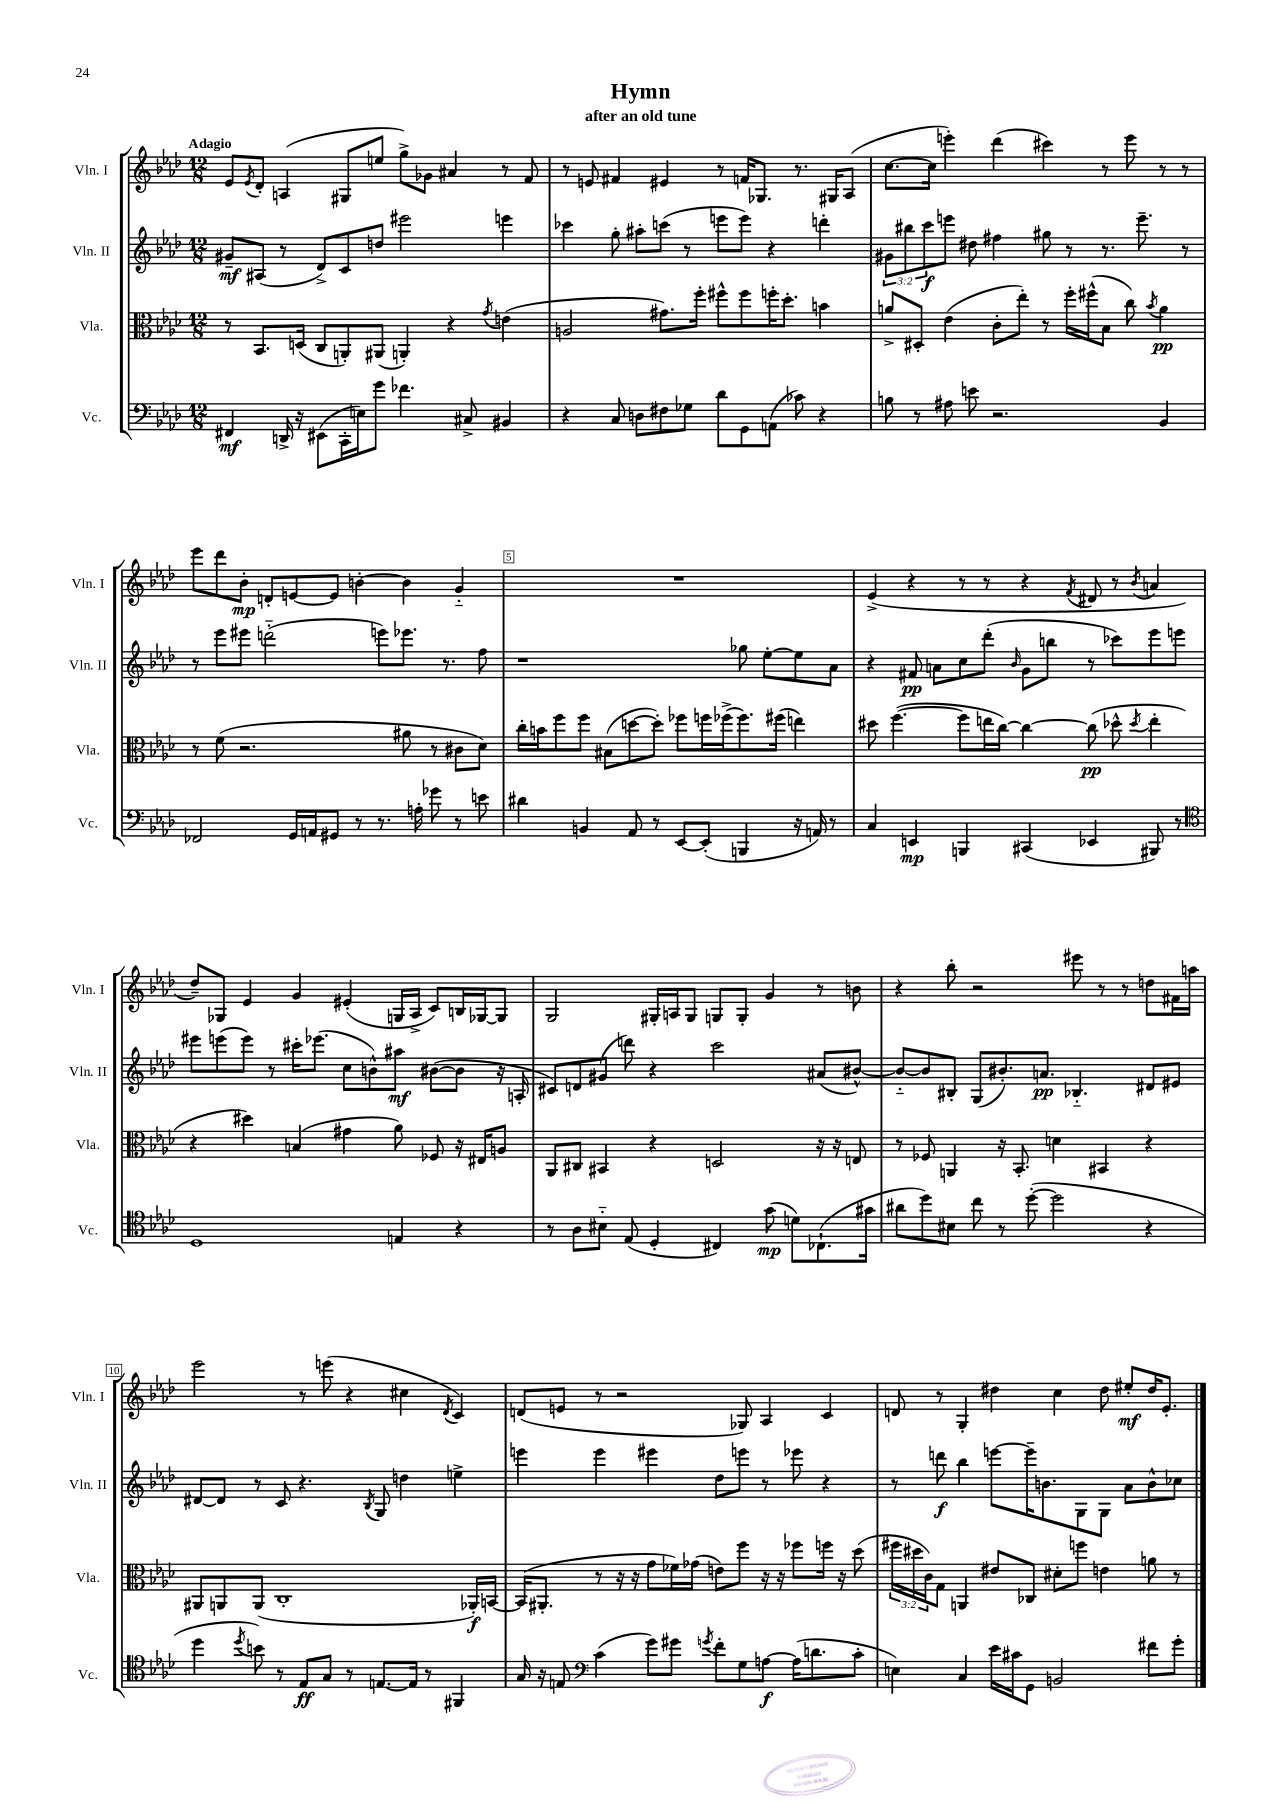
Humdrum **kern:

**kern	**kern	**kern	**kern
*staff4	*staff3	*staff2	*staff1
*clefF4	*clefC3	*clefG2	*clefG2
*k[b-e-a-d-]	*k[b-e-a-d-]	*k[b-e-a-d-]	*k[b-e-a-d-]
*M12/8	*M12/8	*M12/8	*M12/8
4FF#/	8r	8g#~/L	8e-/L
.	.	.	8qe-/
.	8.BB-/L	(8A#/J	8d-'/J
16DD^/	.	8r	(4A/
16r	(16D/Jk	.	.
(8EE#\L	8C/L	8d-^/L)	.
16CC'\L	8AA'/)	8c/	8G#/L
16E\J)	.	.	.
8g\J	(8AA#/J	8dd/J	8ee/J
4.f-\	4AA'/)	2eee#\	8gg^\L)
.	.	.	8g-\J
.	4r	.	4a#/
8C#^/	.	.	.
.	8qg/	.	.
4BB#/	(4e\	4eee\	8r
.	.	.	8f/
=	=	=	=
4r	2A/	4ccc-\	8r
.	.	.	8e/
8C/	.	8gg'\	4f#/
8D\L	.	8aa#'\L	.
8F#\	8.g#\L)	(8ccc\J	4e#/
8G-\J	.	8r	.
.	16ff'\Jk	.	.
8d-\L	8ff#^^\L	8eee\L	8r
8GG\	8ff#\	8eee\J)	16f/LK
.	.	.	8.G-/J
(8AA\J	16ff'\K	4r	.
.	8.dd-'\J	.	.
8c-\)	.	.	8.r
4r	4b\	4ddd'\	.
.	.	.	16G#/LK
.	.	.	(8A-/J
=	=	=	=
8B\	8a^/L	12g#\L	[8.cc\L
.	.	12bb#\	.
8r	8D#'/J	.	.
.	.	12ccc\	.
.	.	.	16cc\]Jk
8A#\	(4e-\	8eee\J	4eee'\)
8e\	.	8dd#\	.
2.r	8c'\L	4ff#\	(4ddd-\
.	8ee-'\J)	.	.
.	8r	8gg#\	4ccc#\)
.	16ff'\LL	8r	.
.	(16ff#^^\J	.	.
.	8B-\J	8.r	8r
.	8cc\)	.	8eee\
.	.	8.eee~\	.
.	8qb-/	.	.
4BB-/	4a\	.	8r
.	.	8r	8r
=	=	=	=
2FF-/	8r	8r	8eee-\L
.	(8f\	8eee-\L	8ddd-\
.	2.r	8eee#\J	8b-'\J
.	.	(2ddd'~\	8d'/L
16GG/LL	.	.	[8e/
16AA/J	.	.	.
8GG#/J	.	.	8e/]J
8r	.	.	[4b'\
8.r	.	8eee\L)	.
.	8a#\	8.eee-\J	4b\]
16A'\	.	.	.
8g-\	8r	.	.
.	.	8.r	.
8r	8c#\L	.	4g'~/
8e\	8d-\J)	8ff\	.
=	=	=	=
4d#\	16cc'\LL	1r	1.r
.	16b\J	.	.
.	8ff\	.	.
4BB/	8ff\J	.	.
.	(8B#\L	.	.
8AA-/	[8dd\	.	.
8r	8dd'\]J)	.	.
[8EE-/L	8ff-\L	.	.
(8EE-'/]J	16ff\L	.	.
.	(16ff-^\J	.	.
4BBB/	8.ff-\)	8gg-\	.
.	.	[8ee-'\L	.
.	(16ff#\Jk	.	.
16r	4ee\)	8ee-\]	.
16AA/)	.	.	.
8r	.	8a-\J	.
=	=	=	=
4C/	8dd#\	4r	(4e-^/
.	([4.ff\	.	.
4EE/	.	8f#/	4r
.	.	8a\L	.
4BBB/	8ff\]L	8cc\	8r
.	16ee\L	(8ddd-'\J	8r
.	[16cc\JJ)	.	.
.	.	16qqb-/	.
(4CC#/	4cc\_	8g\L	4r
.	.	8bb\J	.
.	.	.	8qf/
4EE-/	(8cc\]	8r	8d#/
.	8dd-^^\	8ccc-\L)	8r
.	8qdd-/	.	8qb-/
8BBB#/)	4ee'\	8eee-\	4a/
8r	.	8eee\J	.
=	=	=	=
*clefC4	*	*	*
1D-	4r	8eee#\L	8dd-~/L)
.	.	(8eee\	8G-/J
.	4dd#\)	8eee\J)	4e-/
.	.	8r	.
.	(4B/	16ccc#'\LK	4g/
.	.	(8.eee-\J	.
.	4g#\	8cc\L	(4e#'/
.	.	8b^^\)	.
4E/	8a-\)	8aa#\J	16G/LL
.	.	.	16A-^/JJ
.	8F-/	([8b#\L	8c/L)
4r	16r	8b#\]J	16B/L
.	16E#/LK	.	[16G-/J
.	8A/J	16r	8G-/]J
.	.	16A'/	.
=	=	=	=
8r	8AA-/L	8c#/L)	2G/
8A-\L	8C#/J	8d/	.
8B#'~\J	4BB#/	(8g#/J	.
(8E-/	.	8ddd\)	.
4D-'/	4r	4r	16G#'/LL
.	.	.	16A/J
.	.	.	8G#/J
4C#/)	2D/	2ccc\	8G/L
.	.	.	8G'/J
(8g\	.	.	4g/
8d\L)	.	.	.
(8.C-`\	16r	(8a#/L	8r
.	16r	.	.
.	8E/	[8b#^^/J)	8b\
16g#\Jk	.	.	.
=	=	=	=
8a#\L	8r	8b#'~/_L	4r
8dd-\)	8F-/	8b#/]	.
8B#\J	4AA/	8B#'/J	8bb-'\
8cc\	.	(8G/L	2r
8r	16r	8.b#'/)	.
.	8.BB-'/	.	.
([8dd-'\	.	.	.
.	.	8.a/J	.
2dd-\]	4d\	.	.
.	.	4.B-'~/	8eee#\
.	4BB#/	.	8r
.	.	.	8r
4r	4r	8d#/L	8dd\L
.	.	8e#/J	16f#\L
.	.	.	16aa\JJ
=	=	=	=
4dd-\	8AA#/L	[8d#/L	2eee-\
.	8AA/	8d#/]J	.
8qdd-/	.	.	.
8b\)	(8AA/J	8r	.
8r	1C'	8c/	.
8E-/L	.	4.r	8r
8G/J	.	.	(8eee\
8r	.	.	4r
.	.	8qB-/	.
[8.E/L	.	8G/	.
.	.	4dd\	4cc#\
16E/]Jk	.	.	.
8r	.	.	.
.	.	.	8qd-/
4FF#/	.	4ee^\	4c/)
.	16AA-'/LL)	.	.
.	[16BB/JJ	.	.
=	=	=	=
16G/	(16BB/]LK	4eee\	(8d/L
16r	8.AA#'/J	.	.
8E/	.	.	8e/J
*clefF4	*	*	*
(4c\	8r	4eee\	8r
.	16r	.	2r
.	16r	.	.
8g\L)	8g\L	4eee#\	.
8g#\J	16f-\L)	.	.
.	(16g-\JJ	.	.
8qg/	.	.	.
8f'\L	8e\L)	8dd-\L	.
8G\	8ff\J	8eee\J	8G-/)
[8A\J	16r	8r	4A-/
.	16r	.	.
(16A\]LK	8ff-\L	8eee-\	.
8.d\	.	.	.
.	16ff\Jk	4r	4c/
.	16r	.	.
8c'\J	(8dd-\	.	.
=	=	=	=
4E\)	24ff#\LL	8r	8d/
.	24dd#\	.	.
.	24c\J)	.	.
.	8G\J	8ddd\	8r
4C/	4AA/	4bb-\	4G'/
16e-\LL	8e#/L	[8eee\L	4dd#\
16c#\J	.	.	.
8GG\J	8C-/J	16eee~\]K	.
.	.	8.b\	.
2BB/	8d#'\L	.	4cc\
.	8ff\J	8G\	.
.	4e\	8G\J	8dd#\
.	.	8a-\L	8ee#'/L
8f#\L	8a\	8b^^\	16dd#/K
.	.	.	8.e-'/J
8g'\J	8r	8cc-\J	.
==	==	==	==
*-	*-	*-	*-
